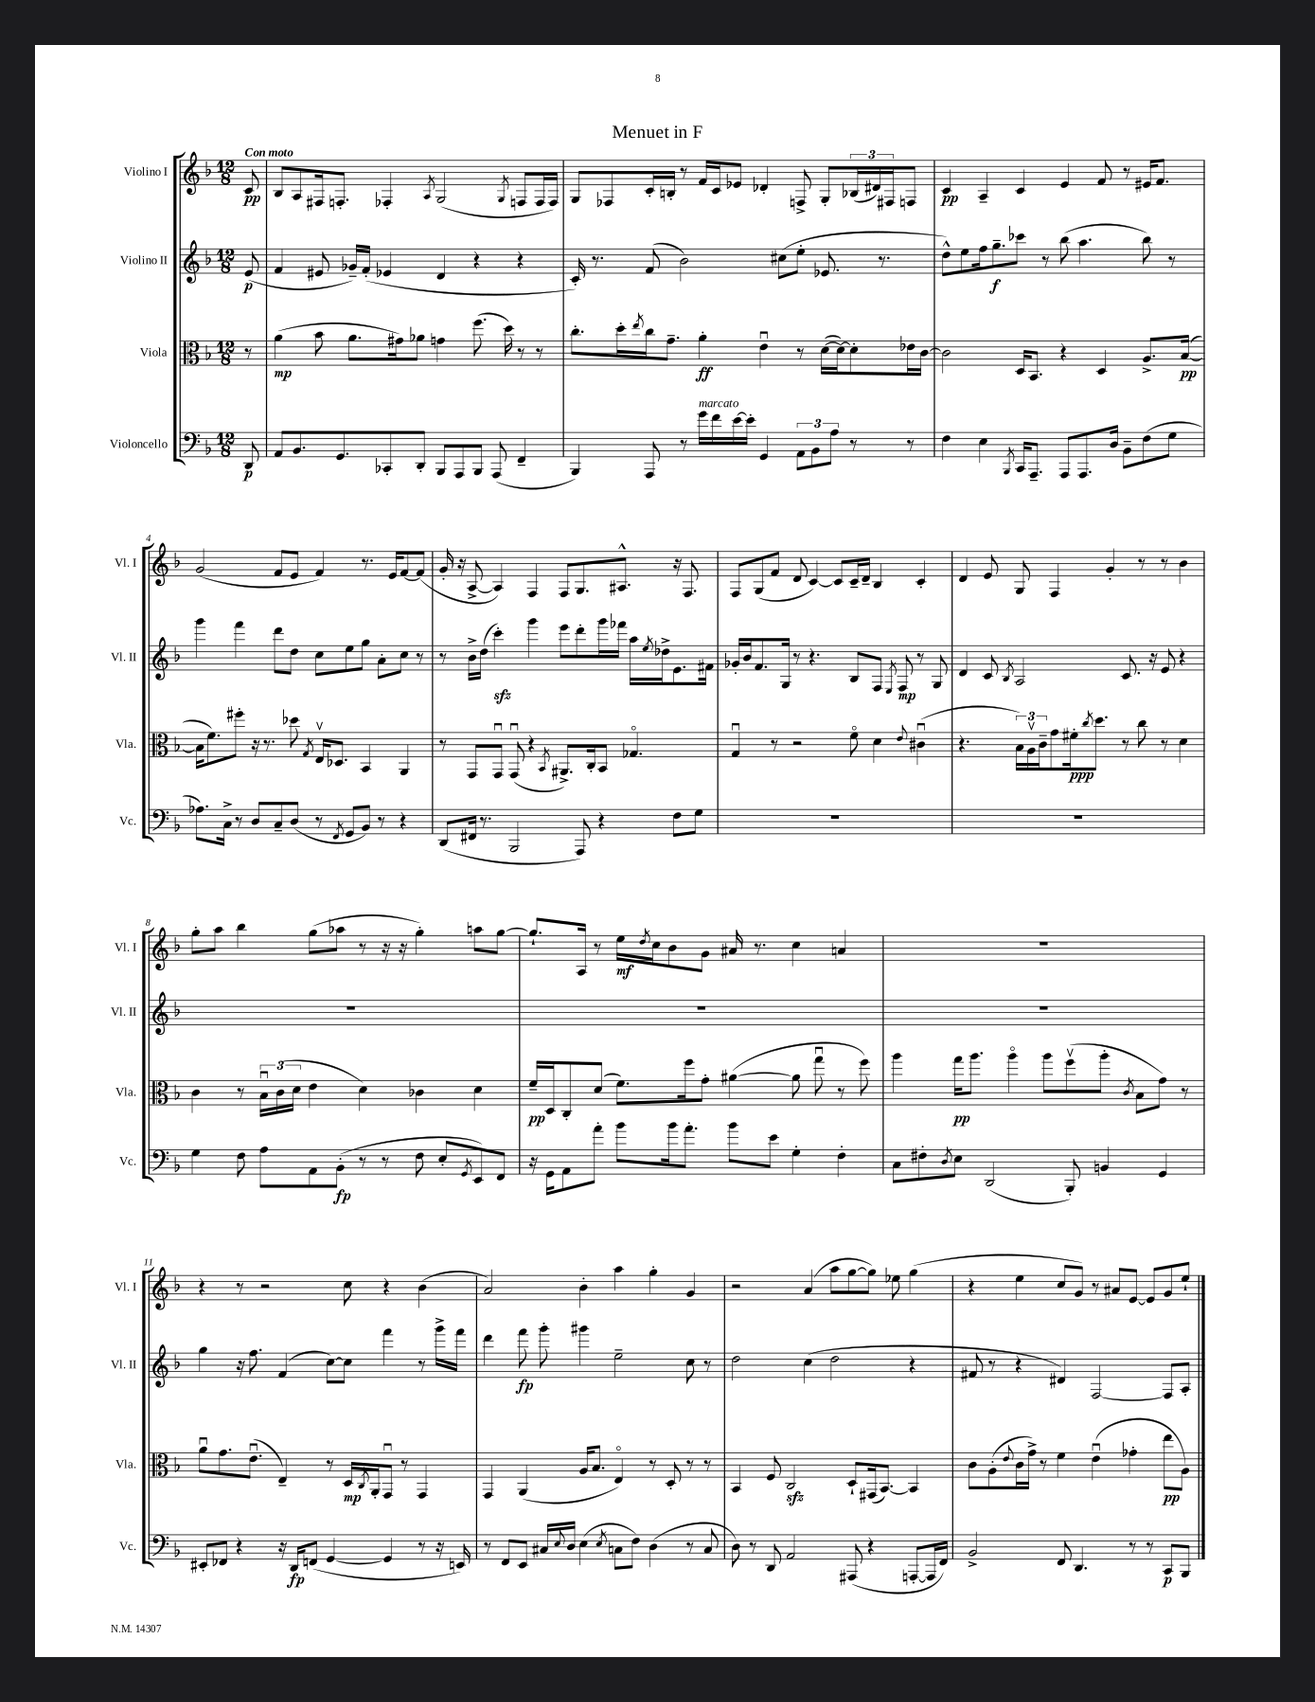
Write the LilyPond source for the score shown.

\header { title = "Menuet in F" }
<<
\new StaffGroup <<
\new Staff = "s0" \with { instrumentName = "Violino I" shortInstrumentName = "Vl. I" } {
    \clef treble \key f \major \numericTimeSignature \time 12/8 \partial 8 \tempo "Con moto"
    c'8\pp |
    bes8 a8 fis16 f8.-. fes4-. \acciaccatura { a8 } g2( \acciaccatura { g8 } f8 f16 f16) |
    g8 fes8 c'16-. b16-. r8 f'16 c'16 ees'8 des'4-. f8-> g8-. \tuplet 3/2 { bes16( dis'16) fis16 } f8 |
    c'4\pp a4-- c'4 e'4 f'8 r8 eis'16 f'8. |
    g'2( f'8 e'8 f'4) r8. e'16 f'8~ f'8( |
    g'16-. r16 a8~-> a4) f4 f8 g8. ais8.-^ r16 f8. |
    f8 g8( f'8 d'8 c'4~) c'8 c'16-- d'16-- bes4 c'4-. |
    d'4 e'8 g8 f4 g'4-. r8 r8 bes'4 |
    g''8-. a''8 bes''4 g''8( aes''8 r8 r16 r16 g''4-.) a''8 g''8~ |
    g''8.-! a16 r8 e''16\mf \acciaccatura { d''8 } c''16 bes'8 g'8 ais'16 r8. c''4 a'4 |
    R1. |
    r4 r8 r2 c''8 r4 bes'4( |
    a'2) bes'4-. a''4 g''4-. g'4 |
    r2 a'4( a''8 g''8~ g''8) ees''8 g''4( |
    r4 e''4 c''8 g'8) r8 ais'8 e'8~ e'8 g'8 e''8-! \bar "|." |
}
\new Staff = "s1" \with { instrumentName = "Violino II" shortInstrumentName = "Vl. II" } {
    \clef treble \key f \major \numericTimeSignature \time 12/8 \partial 8
    e'8\p( |
    f'4 eis'8 ges'16--) f'16-.( ees'4 d'4 r4 r4 |
    c'16-.) r8. f'8( bes'2) cis''8( e''8-. ees'8. r8. |
    d''8-^) e''8 f''16 g''8.--\f ces'''8 r8 bes''8( a''4. bes''8) r8 |
    g'''4 f'''4 d'''8 d''8 c''8 e''8 g''8 a'8-. c''8 r8 |
    r8 bes'16-> d''16( c'''4-.\sfz) g'''4 e'''8 d'''8-. g'''16 fes'''16 a''16 \acciaccatura { e''8 } des''16-> e'8. fis'16 |
    ges'16-. bes'16 f'8. g16 r8 r4. bes8 f8 \acciaccatura { e8 } f8\mp r8 g8 |
    d'4 c'8 \acciaccatura { bes8 } a2 c'8. r16 e'8 r4 |
    R1. |
    R1. |
    R1. |
    g''4 r16 f''8. f'4( c''8~) c''8 f'''4 r8 g'''16-> f'''16 |
    d'''4 f'''8\fp g'''8-. gis'''4 e''2-- c''8 r8 |
    d''2 c''4( d''2 r4 |
    fis'8 r8 r4 dis'4) f2~ f8 a8-. \bar "|." |
}
\new Staff = "s2" \with { instrumentName = "Viola" shortInstrumentName = "Vla." } {
    \clef alto \key f \major \numericTimeSignature \time 12/8 \partial 8
    r8 |
    a'4\mp( bes'8 a'8. gis'16) aes'8 g'4 f''8.( d''16) r8 r8 |
    c''8.-. d''16-. \acciaccatura { e''8 } c''16 g'8.-- a'4-.\ff e'4\downbow r8 d'16~( d'16~) d'8-. ees'16 c'16~ |
    c'2 d16 bes,8. r4 d4 a8.-> bes16~\pp( |
    bes16 f'8.) fis''8-. r16 r8. des''8 \acciaccatura { g8 } e16\upbow des8. bes,4 a,4 |
    r8 g,8 g,8\downbow g,8\downbow( r4 \acciaccatura { bes,8 } ais,8.->) c16-. bes,8 ges4.\flageolet |
    g4\downbow r8 r2 f'8\flageolet d'4 \appoggiatura { e'8 } cis'4\downbow( |
    r4. \tuplet 3/2 { bes16) a16\upbow c'16-- } g'8 fis'16-.\ppp \acciaccatura { c''8 } d''8. r8 c''8 r8 d'4 |
    c'4 r8 \tuplet 3/2 { bes16\downbow c'16( d'16 } e'4 d'4) ces'4 d'4 |
    f'16--\pp d16 c8-. d'8( f'8.) f''16 g'8-. ais'4~( ais'8 g''8\downbow r8 f''8) |
    a''4 g''16\pp a''8. a''4\flageolet a''8 f''8\upbow( a''8-. \acciaccatura { c'8 } bes8 g'8) r8 |
    a'8\downbow g'8. e'8.\downbow( e4--) r8 d16\mp \acciaccatura { c8 } a,16-. g,8\downbow r8 g,4 |
    g,4 a,4( a16 bes8. e4\flageolet) r8 d8-. r8 r8 |
    bes,4 f8 c2\sfz d8-! gis,16( bes,8.~) bes,4 |
    c'8 a8-.( \appoggiatura { e'8 } c'16 g'16->) r8 f'4 e'4\downbow( ges'4-. e''8\pp a8) \bar "|." |
}
\new Staff = "s3" \with { instrumentName = "Violoncello" shortInstrumentName = "Vc." } {
    \clef bass \key f \major \numericTimeSignature \time 12/8 \partial 8
    d,8\p |
    a,8 bes,8. g,8. ces,8-. d,8-. bes,,8 a,,8 bes,,8 a,,8( f,4-- |
    bes,,4) a,,8 r8 g'16^\markup { \italic "marcato" } f'16 e'16~ e'16-. g,4 \tuplet 3/2 { a,8 bes,8 a8 } r8 r8 |
    f4 e4 \acciaccatura { bes,,8 } c,16 a,,8.-- a,,8 a,,8. d16 bes,8-- f8( g8 |
    aes8.) c16-> r8 d8 c8-- d8( r8 \acciaccatura { f,8 } g,8 bes,8) r8 r4 |
    d,8( fis,16 r8. bes,,2 a,,8) r4 f8 g8 |
    R1. |
    R1. |
    g4 f8 a8 a,8 bes,8-.\fp( r8 r8 f8 e8-. \acciaccatura { g,8 } e,8) f,8 |
    r16 g,16 a,8 a'8-. bes'8 bes'16 a'8.-. bes'8 e'8 g4-. f4-. |
    c8 fis8-. \acciaccatura { d8 } e8 d,2( bes,,8-.) b,4 g,4 |
    eis,8-. fes,8 r4 r16 d,16\fp f,8( g,4~ g,4 r8 r16 e,16) |
    r8 f,8 e,8 cis16 \appoggiatura { e8 } d16 e4( \acciaccatura { e8 } c8 f8) d4( r8 c8 |
    d8) r8 d,8 a,2 ais,,8( r4 a,,8~-. a,,16 f,16) |
    bes,2-> f,8 d,4. r8 r8 c,8\p bes,,8 \bar "|." |
}
>>
>>
